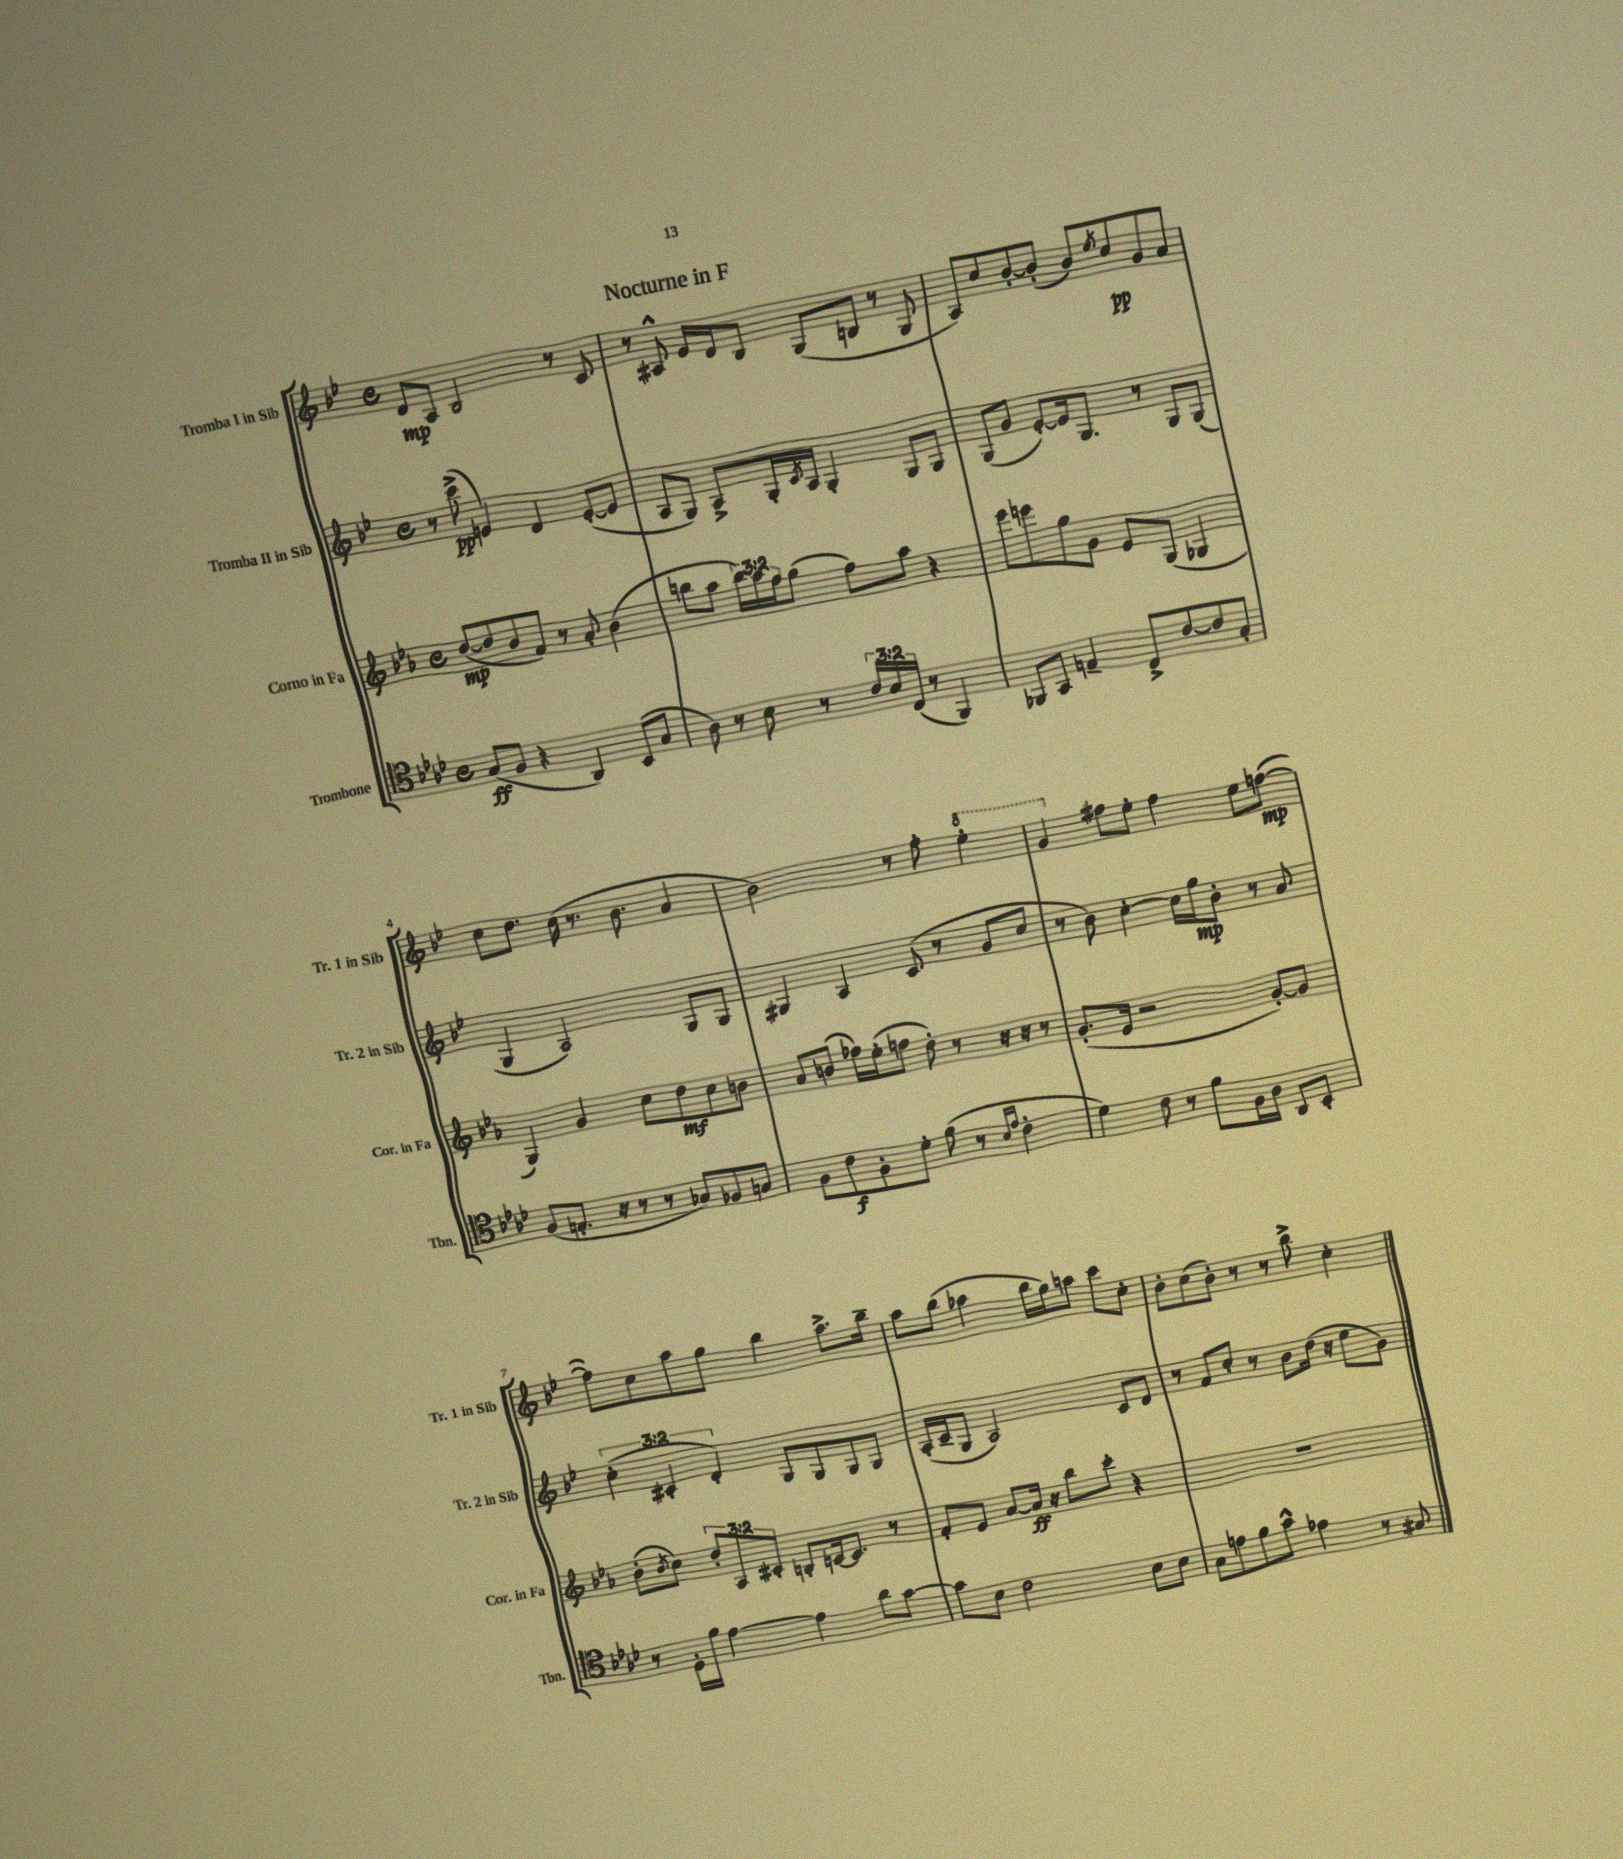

**kern	**dynam	**kern	**dynam	**kern	**dynam	**kern	**dynam
*part4	*part4	*part3	*part3	*part2	*part2	*part1	*part1
*staff4	*staff4	*staff3	*staff3	*staff2	*staff2	*staff1	*staff1
*I"Trombone	*	*I"Corno in Fa	*	*I"Tromba II in Sib	*	*I"Tromba I in Sib	*
*I'Tbn.	*	*I'Cor. in Fa	*	*I'Tr. 2 in Sib	*	*I'Tr. 1 in Sib	*
*clefC4	*	*clefG2	*	*clefG2	*	*clefG2	*
*k[b-e-a-d-]	*	*k[b-e-a-]	*	*k[b-e-]	*	*k[b-e-]	*
*M4/4	*	*M4/4	*	*M4/4	*	*M4/4	*
*met(c)	*	*met(c)	*	*met(c)	*	*met(c)	*
=1	=1	=1	=1	=1	=1	=1	=1
(8G/L	ff	([8dd/L	mp	8r	.	8d/L	mp
8F/J	.	8dd/]	.	(8ccc^\	pp	8A/J	.
4r	.	8b-/	.	4en/)	.	2B-/	.
.	.	8f/J)	.	.	.	.	.
4AA-/)	.	8r	.	4d/	.	.	.
.	.	8a-'/	.	.	.	.	.
(8BB-/L	.	(4b-\	.	([8e'/L	.	8r	.
8G/J	.	.	.	8e/J]	.	8c/	.
=2	=2	=2	=2	=2	=2	=2	=2
8A-\)	.	8bbn\L	.	8A/L	.	8r	.
8r	.	8aa-\J	.	8G/J)	.	8A#X^^/	.
8B-\	.	24bb\LL)	.	8A^/L	.	16e-/LL	.
.	.	24aa-\	.	.	.	.	.
.	.	.	.	.	.	16d/J	.
.	.	24ff\J	.	.	.	.	.
8r	.	(8gg\J	.	16G'/L	.	8B-/J	.
.	.	.	.	8qc/	.	.	.
.	.	.	.	16A/JJ	.	.	.
24c/LL	.	8ff\L)	.	4G'/	.	(8G/L	.
24B-/	.	.	.	.	.	.	.
(24C/JJ	.	.	.	.	.	.	.
8r	.	8aa-\J	.	.	.	8Bn/J	.
4FF/)	.	4r	.	8G/L	.	8r	.
.	.	.	.	8G/J	.	8G/	.
=3	=3	=3	=3	=3	=3	=3	=3
8FF-X/L	.	8eee-\L	.	(8G/L	.	8A/L)	.
8GG/J	.	8eeen\	.	8g/J	.	8cc/	.
4En~/	.	8gg\	.	[8e-'/L)	.	[8b-'/	.
.	.	8g\J	.	16e-/k]	.	(8b-'/J]	.
.	.	.	.	8.G/J	.	.	.
8C^/L	.	8e-/L	.	.	.	8b-/L)	.
.	.	.	.	.	.	8qee-/	.
[8c/	.	(8G/J	.	8r	.	8cc/	pp
8c/]	.	4G-X/	.	8G/L	.	8g/	.
8G'/J	.	.	.	(8G/J	.	8a/J	.
!!LO:LB:g=z
=4	=4	=4	=4	=4	=4	=4	=4
(8F/L	.	4G/)	.	4G/	.	8cc\L	.
8.En'/J	.	.	.	.	.	8.dd\J	.
.	.	4g/	.	2A/)	.	.	.
16r	.	.	.	.	.	(16cc\	.
8r	.	.	.	.	.	8.r	.
8r	.	8cc\L	.	.	.	.	.
.	.	.	.	.	.	8.b-\	.
8G-X/L)	.	8dd\	mf	.	.	.	.
8F-X/	.	8cc\	.	8G/L	.	4a/	.
8Gn/J	.	8bn\J	.	8G/J	.	.	.
=5	=5	=5	=5	=5	=5	=5	=5
8F\L	.	8a-/L	.	4G#X/	.	2b-\)	.
8c\	f	(8bn/J	.	.	.	.	.
8F'\	.	16ff-X\LL)	.	4A/	.	.	.
.	.	(16ee-'\J	.	.	.	.	.
8d-'\J	.	8ffn\J	.	.	.	.	.
(8f\	.	8dd'\)	.	(8c/	.	8r	.
8r	.	8r	.	8r	.	8ff'\	.
16qqB-/LL	.	.	.	.	.	.	.
16qqe-/JJ	.	.	.	.	.	.	.
*	*	*	*	*	*	*8va	*
4c'\	.	16r	.	8g/L	.	4eee-'\	.
.	.	16r	.	.	.	.	.
.	.	8r	.	8cc/J	.	.	.
=6	=6	=6	=6	=6	=6	=6	=6
4d-\)	.	(8.g'/L	.	8r	.	4gg/	.
.	.	.	.	8b-\)	.	.	.
.	.	16e-/Jk	.	.	.	.	.
*	*	*	*	*	*	*X8va	*
8c\	.	2r	.	[4cc'\	.	8ff#X\L	.
8r	.	.	.	.	.	8ee-'\J	.
8f\L	.	.	.	16cc\LL]	.	4ff#\	.
.	.	.	.	16gg\J	mp	.	.
16F\L	.	.	.	8b-'\J	.	.	.
16A-\JJ	.	.	.	.	.	.	.
8AA-/L	.	[8g'/L)	.	8r	.	8ee-\L	.
8BB-'/J	.	8g/J]	.	8a/	.	([8ffn\J	mp
!!LO:LB:g=z
=7	=7	=7	=7	=7	=7	=7	=7
8r	.	(8b-'\L	.	(6cc'\	.	8ff\L])	.
.	.	8qb-/	.	.	.	.	.
16D-'\LL	.	8cc\J)	.	.	.	8cc\	.
.	.	.	.	6c#X'/	.	.	.
16f\JJ	.	.	.	.	.	.	.
[4e-\	.	12dd'/L	.	.	.	8aa\	.
.	.	12A-/	.	6d'/)	.	.	.
.	.	.	.	.	.	8gg\J	.
.	.	12c#X'/J	.	.	.	.	.
4e-\]	.	8Bn'/L	.	8G/L	.	4bb-\	.
.	.	[16cn/k	.	8G/	.	.	.
.	.	8.c/J]	.	.	.	.	.
8a-\L	.	.	.	8G/	.	8.aa^\L	.
[8g\J	.	8r	.	8G/J	.	.	.
.	.	.	.	.	.	16bb-~\Jk	.
=8	=8	=8	=8	=8	=8	=8	=8
8g\L]	.	8f'/L	.	(16A'/LL	.	8aa\L	.
.	.	.	.	16c~/J	.	.	.
8B-\J	.	8e-/J	.	8G/J	.	(8bb-\J	.
2c\	.	[8a-/L	.	2A/)	.	4aa-X\	.
.	.	16a-/Jk]	ff	.	.	.	.
.	.	16r	.	.	.	.	.
.	.	8bb-\L	.	.	.	16bb-\LL	.
.	.	.	.	.	.	16gg\J)	.
.	.	8ccc'\J	.	.	.	8aan\J	.
8B-\L	.	4r	.	8c/L	.	8ccc\L	.
8B-\J	.	.	.	8d/J	.	8cc'\J	.
=9	=9	=9	=9	=9	=9	=9	=9
8G\L	.	1r	.	8r	.	8b-'\L	.
8en\	.	.	.	8f/L	.	(8cc\	.
8f\	.	.	.	8cc'/J	.	8b-'\J)	.
8g^^\J	.	.	.	8r	.	8r	.
4e-X\	.	.	.	8b-\L	.	8r	.
.	.	.	.	(16dd\Jk	.	8bb-^\	.
.	.	.	.	16r	.	.	.
8r	.	.	.	8ee-\L	.	4cc'\	.
8G#X/	.	.	.	8g\J)	.	.	.
==	==	==	==	==	==	==	==
*-	*-	*-	*-	*-	*-	*-	*-
